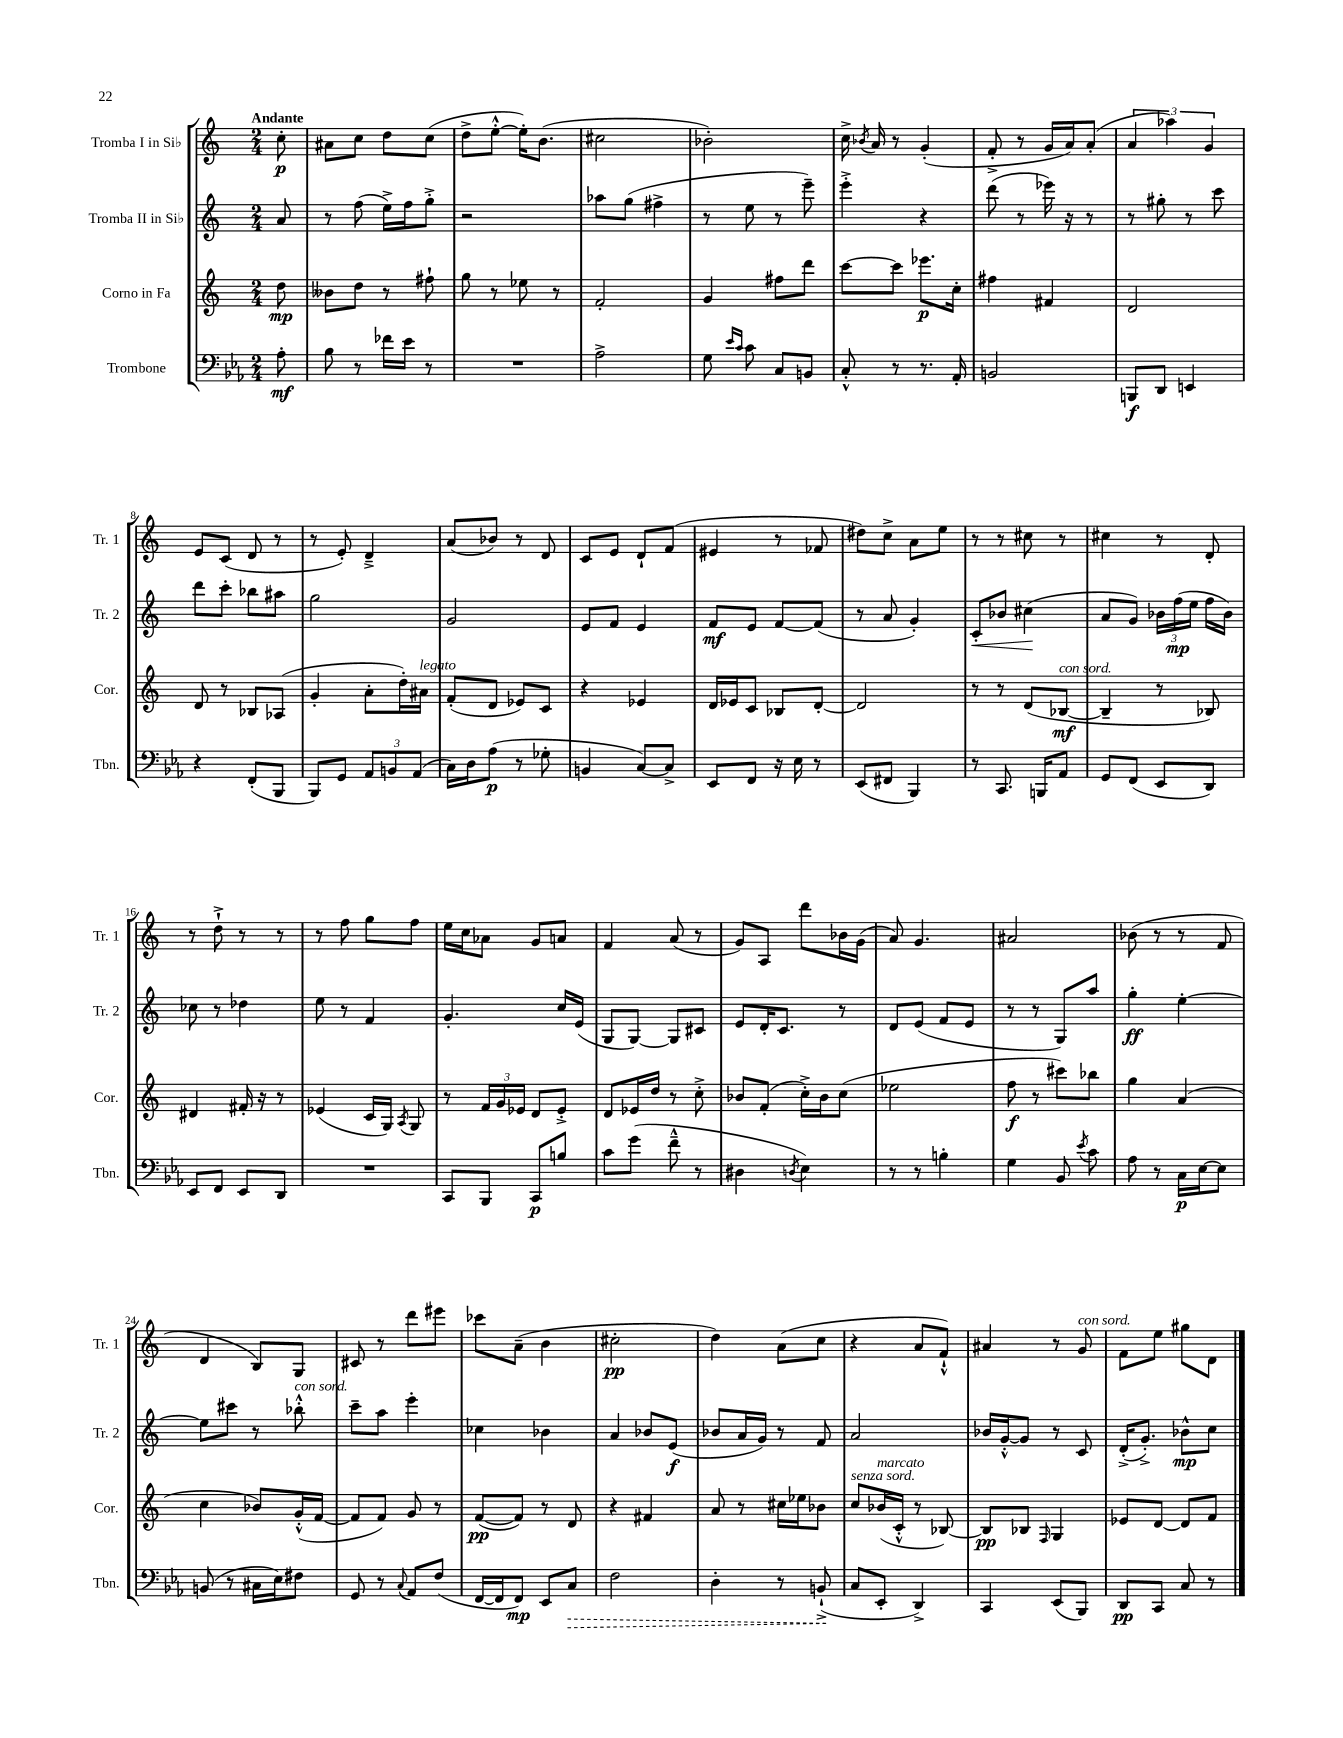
<<
\new StaffGroup <<
\new Staff = "s0" \with { instrumentName = "Tromba I in Sib" shortInstrumentName = "Tr. 1" } {
    \clef treble \key c \major \numericTimeSignature \time 2/4 \partial 8 \tempo "Andante"
    \autoBeamOff c''8-.\p |
    ais'8[ c''8] d''8[ c''8]( |
    d''8[-> e''8]~-.-^ e''16[-.) b'8.]( |
    cis''2 |
    bes'2-.) |
    c''16-> \acciaccatura { bes'8 } a'16 r8 g'4-.( |
    f'8-.-> r8 g'16[ a'16) a'8]-.( |
    \tuplet 3/2 { a'4 aes''4) g'4 } |
    e'8[ c'8]( d'8 r8 |
    r8 e'8-.) d'4---> |
    a'8[( bes'8]) r8 d'8 |
    c'8[ e'8] d'8[-! f'8]( |
    eis'4 r8 fes'8 |
    dis''8[) c''8]-> a'8[ e''8] |
    r8 r8 cis''8 r8 |
    cis''4 r8 d'8-. |
    r8 d''8-!-> r8 r8 |
    r8 f''8 g''8[ f''8] |
    e''16[ c''16 aes'8] g'8[ a'8] |
    f'4 a'8( r8 |
    g'8[) a8] d'''8[ bes'16 g'16]( |
    a'8) g'4. |
    ais'2 |
    bes'8( r8 r8 f'8 |
    d'4 b8[) g8] |
    cis'8 r8 d'''8[ eis'''8] |
    ces'''8[ a'8]--( b'4 |
    cis''2-.\pp |
    d''4) a'8[( c''8] |
    r4 a'8[ f'8]-!-^) |
    ais'4 r8 g'8^\markup { \italic "con sord." } |
    f'8[ e''8] gis''8[ d'8] \bar "|." |
}
\new Staff = "s1" \with { instrumentName = "Tromba II in Sib" shortInstrumentName = "Tr. 2" } {
    \clef treble \key c \major \numericTimeSignature \time 2/4 \partial 8
    \autoBeamOff a'8 |
    r8 f''8( e''16[->) f''16 g''8]-.-> |
    r2 |
    aes''8[ g''8]( fis''4-> |
    r8 e''8 r8 e'''8--) |
    e'''4-.-> r4 |
    d'''8( r8 ees'''16) r16 r8 |
    r8 gis''8-. r8 c'''8 |
    d'''8[ c'''8]-. bes''8[ ais''8] |
    g''2 |
    g'2 |
    e'8[ f'8] e'4 |
    f'8[\mf e'8] f'8[~ f'8]( |
    r8 a'8 g'4-.) |
    c'8[-.\< bes'8] cis''4\!( |
    a'8[ g'8]) \tuplet 3/2 { bes'16[ f''16\mp( e''16] } f''16[ bes'16]) |
    ces''8 r8 des''4 |
    e''8 r8 f'4 |
    g'4.-. c''16[ e'16]( |
    g8[ g8]~) g8[ cis'8] |
    e'8[ d'16-. c'8.] r8 |
    d'8[ e'8]( f'8[ e'8] |
    r8 r8 g8[) a''8] |
    g''4-.\ff e''4~-. |
    e''8[ cis'''8] r8 bes''8-.-^^\markup { \italic "con sord." } |
    c'''8[-- a''8] e'''4-. |
    ces''4 bes'4 |
    a'4 bes'8[ e'8]\f( |
    bes'8[ a'16 g'16]) r8 f'8 |
    a'2 |
    bes'16[ g'16~-.-^ g'8] r8 c'8 |
    d'16[-.->( g'8.]-.->) bes'8[-^\mp c''8] \bar "|." |
}
\new Staff = "s2" \with { instrumentName = "Corno in Fa" shortInstrumentName = "Cor." } {
    \clef treble \key c \major \numericTimeSignature \time 2/4 \partial 8
    \autoBeamOff d''8\mp |
    beses'8[ d''8] r8 fis''8-! |
    g''8 r8 ees''8 r8 |
    f'2-. |
    g'4 fis''8[ d'''8] |
    c'''8[~ c'''8] ees'''8.[\p c''16]-. |
    fis''4 fis'4 |
    d'2 |
    d'8 r8 bes8[ aes8]( |
    g'4-. a'8[-. d''16-.) ais'16]^\markup { \italic "legato" } |
    f'8[-.( d'8] ees'8[) c'8] |
    r4 ees'4 |
    d'16[ ees'16 c'8] bes8[ d'8]~-. |
    d'2 |
    r8 r8 d'8[( bes8]~\mf^\markup { \italic "con sord." } |
    bes4-- r8 bes8) |
    dis'4 fis'16-. r16 r8 |
    ees'4( c'16[ g16]) \acciaccatura { a8 } g8 |
    r8 \tuplet 3/2 { f'16[ g'16 ees'16] } d'8[ ees'8]-.-> |
    d'8[ ees'16 d''16] r8 c''8-.-> |
    bes'8[ f'8]-.( c''16[-.->) bes'16 c''8]( |
    ees''2 |
    f''8\f r8 cis'''8[) bes''8] |
    g''4 a'4( |
    c''4 bes'8[) g'16-.-^( f'16]~ |
    f'8[ f'8]) g'8 r8 |
    f'8[~\pp( f'8]) r8 d'8 |
    r4 fis'4 |
    a'8 r8 cis''16[ ees''16 bes'8] |
    c''8[^\markup { \italic "senza sord." } bes'16^\markup { \italic "marcato" }( c'16]-.-^ r8 bes8~) |
    bes8[\pp bes8] \grace { f16 } g4 |
    ees'8[ d'8]~ d'8[ f'8] \bar "|." |
}
\new Staff = "s3" \with { instrumentName = "Trombone" shortInstrumentName = "Tbn." } {
    \clef bass \key ees \major \numericTimeSignature \time 2/4 \partial 8
    \autoBeamOff aes8-.\mf |
    bes8 r8 fes'16[ ees'16] r8 |
    R2 |
    aes2-> |
    g8 \grace { ees'16[ c'16] } c'8 c8[ b,8] |
    c8-.-^ r8 r8. aes,16-. |
    b,2 |
    b,,8[\f d,8] e,4 |
    r4 f,8[-.( bes,,8] |
    bes,,8[) g,8] \tuplet 3/2 { aes,8[ b,8 aes,8]( } |
    c16[) d16 aes8]\p( r8 ges8-. |
    b,4 c8[~) c8]-> |
    ees,8[ f,8] r16 ees16 r8 |
    ees,8[( fis,8] bes,,4) |
    r8 c,8. b,,16[ aes,8] |
    g,8[ f,8]( ees,8[ d,8]) |
    ees,8[ f,8] ees,8[ d,8] |
    R2 |
    c,8[ bes,,8] c,8[\p b8] |
    c'8[ g'8]( f'8---^ r8 |
    dis4 \acciaccatura { d8 } ees4) |
    r8 r8 b4-. |
    g4 bes,8 \acciaccatura { ees'8 } c'8 |
    aes8 r8 c16[\p ees16~ ees8] |
    b,8( r8 cis16[ ees16) fis8] |
    g,8 r8 \appoggiatura { c8 } aes,8[ f8]( |
    f,16[~ f,16 f,8]\mp) ees,8[ \once \override Hairpin.style = #'dashed-line c8]\> |
    f2 |
    d4-. r8 b,8-!->\!( |
    c8[ ees,8]-. d,4->) |
    c,4 ees,8[( bes,,8]) |
    d,8[\pp c,8] c8 r8 \bar "|." |
}
>>
>>
